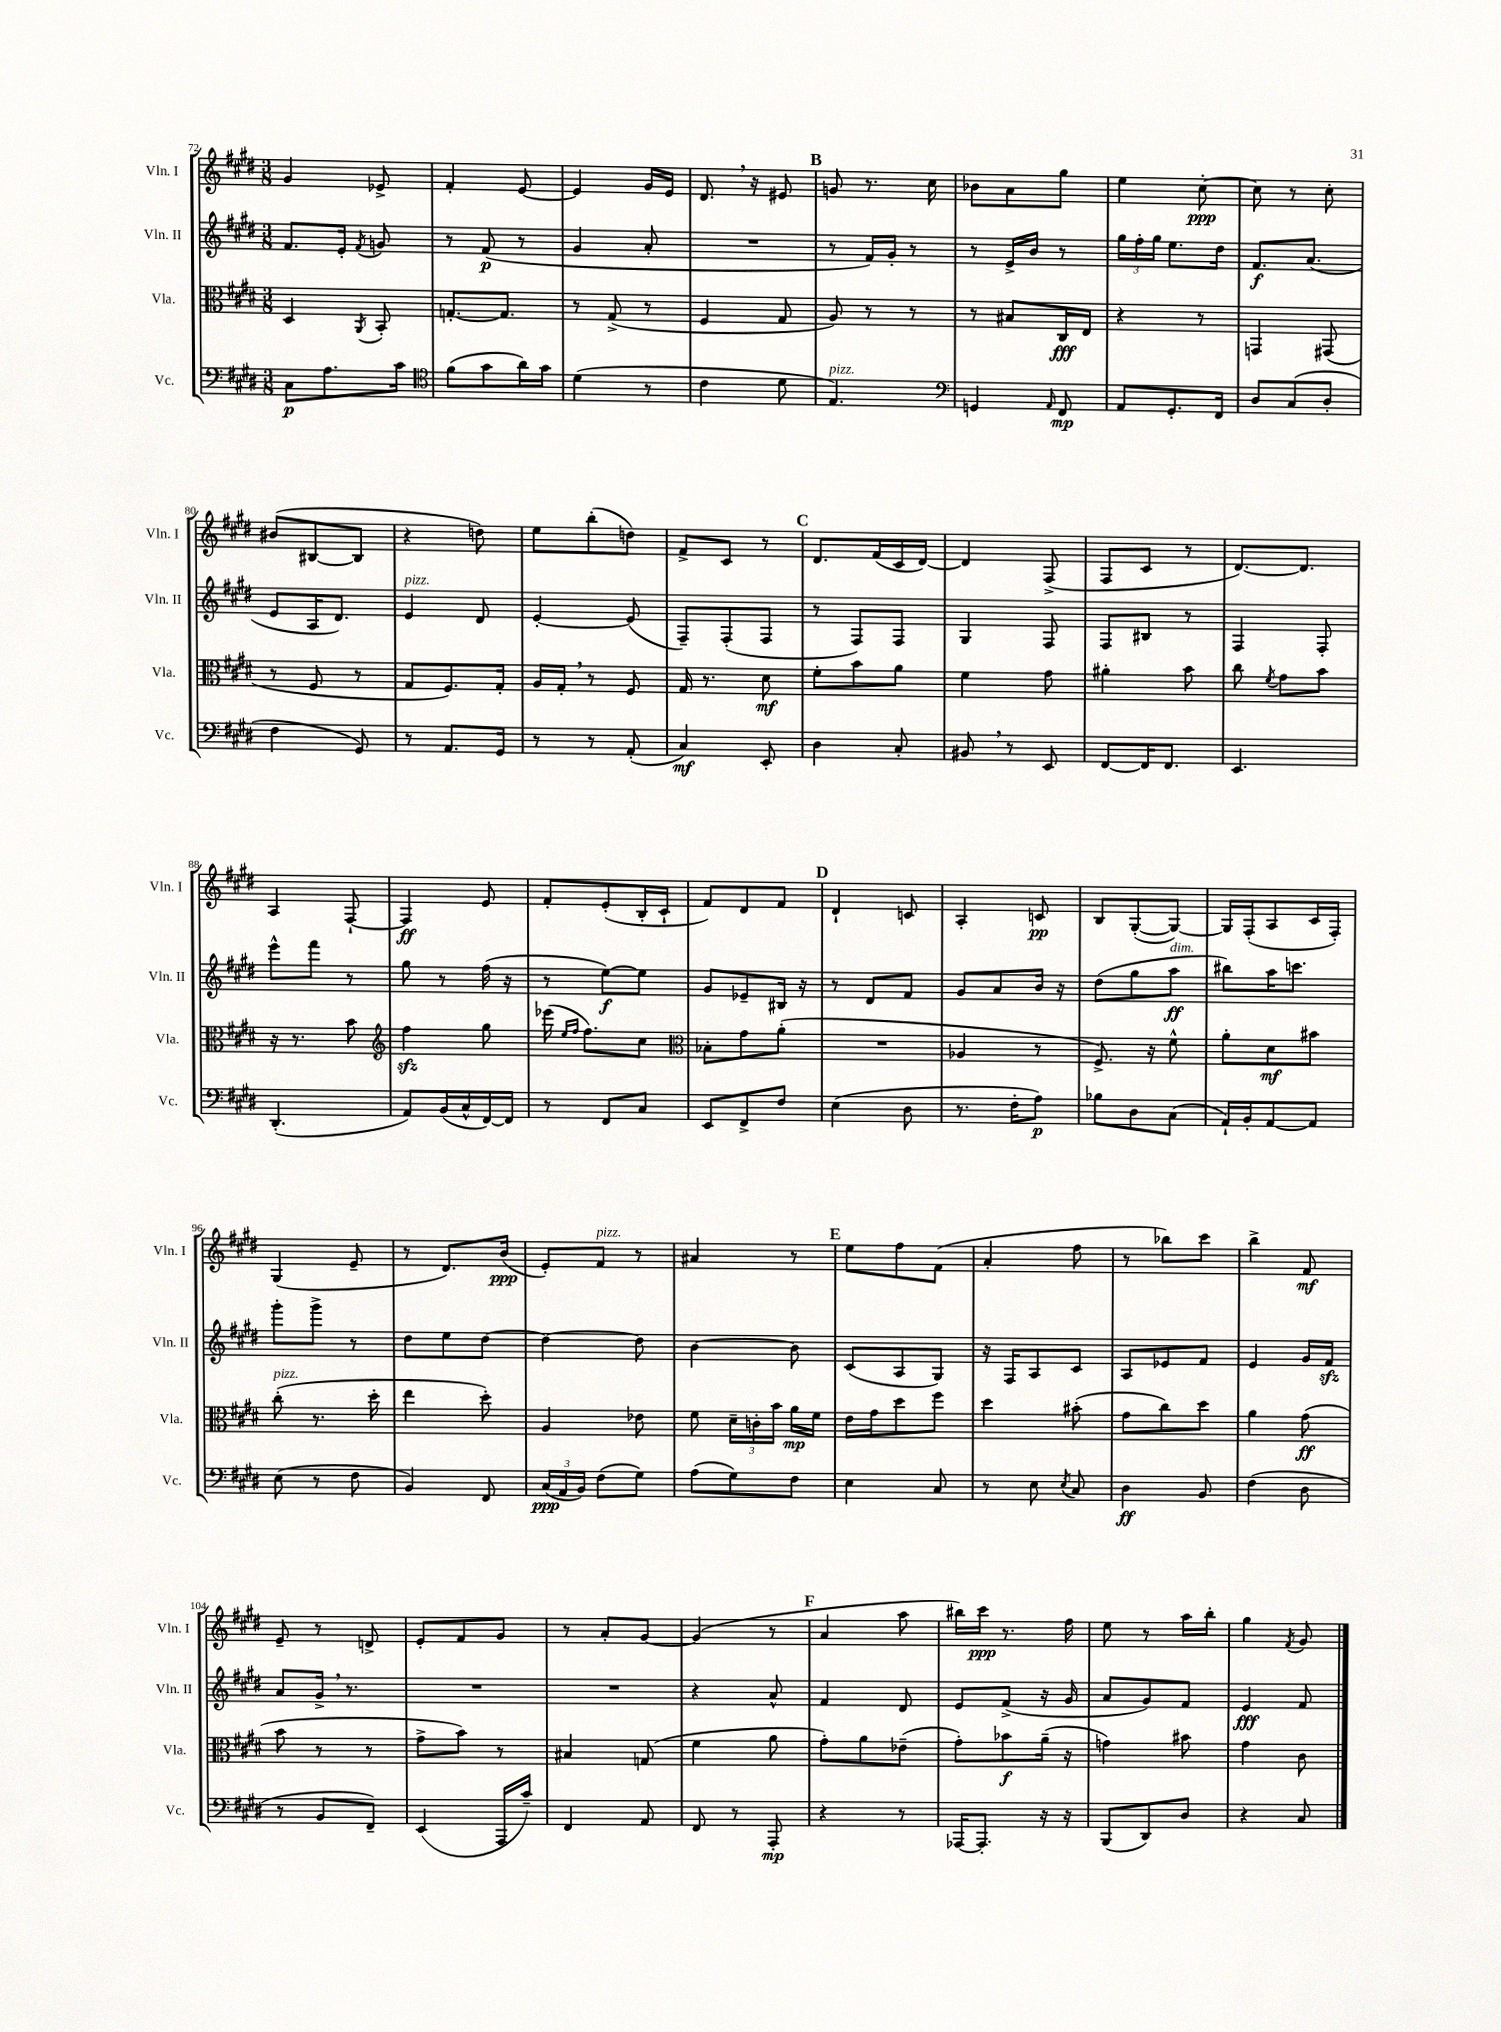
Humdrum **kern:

**kern	**kern	**kern	**kern
*staff4	*staff3	*staff2	*staff1
*clefF4	*clefC3	*clefG2	*clefG2
*k[f#c#g#d#]	*k[f#c#g#d#]	*k[f#c#g#d#]	*k[f#c#g#d#]
*M3/8	*M3/8	*M3/8	*M3/8
8C#	4D#	8.f#	4g#
8.A	.	.	.
.	.	16e'	.
.	8qAA	8qf#	.
.	8BB'	8g	8e-^
16c#	.	.	.
=	=	=	=
*clefC4	*	*	*
(8f#	[8.G'	8r	4f#'
8g#	.	(8f#	.
.	8.G]	.	.
16a)	.	8r	[8e
16g#	.	.	.
=	=	=	=
(4d#	8r	4g#	4e]
.	(8G#^	.	.
8r	8r	8a'	16g#
.	.	.	16e
=	=	=	=
4c#	4F#	4.r	8.d#
.	.	.	16r
8d#	8G#	.	8e#
=	=	=	=
4.E)	8A)	8r	8g
.	8r	16f#)	8.r
.	.	16g#'	.
.	8r	8r	.
.	.	.	16cc#
=	=	=	=
*clefF4	*	*	*
4GG	8r	8r	8b-
.	8B#	16e^	8a
.	.	16b	.
16qqAA	.	.	.
8FF#	16C#	8r	8gg#
.	16E	.	.
=	=	=	=
8AA	4r	24gg#	4ee
.	.	24ff#'	.
.	.	24gg#	.
8.GG#'	.	8.ee	.
.	8r	.	[8cc#'
16FF#	.	16dd#	.
=	=	=	=
8D#	4GG	8.f#	8cc#]
(8C#	.	.	8r
.	.	(8.a	.
8D#'	(8GG#	.	8cc#'
=	=	=	=
4F#	8r	8e	(8b#
.	8F#	16A	[8B#
.	.	8.d#)	.
8GG#)	8r	.	8B#]
=	=	=	=
8r	8G#	4e	4r
8.AA	8.F#)	.	.
.	.	8d#	8dd)
16GG#	16G#'	.	.
=	=	=	=
8r	16A	[4e'	8ee
.	16G#'	.	.
8r	8r	.	(8bb'
(8AA'	8F#	(8e]	8dd)
=	=	=	=
4C#)	16G#	8F#~)	8f#^
.	8.r	.	.
.	.	(8F#'	8c#
8EE'	8d#	8F#	8r
=	=	=	=
4D#	8f#'	8r	8.d#
.	8b	8F#)	.
.	.	.	(16f#
8C#'	8a	8F#	16c#
.	.	.	[16d#)
=	=	=	=
8BB#	4f#	4G#	4d#]
8r	.	.	.
8EE	8g#	8F#	(8F#^
=	=	=	=
[8FF#	4a#'	8F#	8F#
16FF#]	.	8B#	8c#
8.FF#	.	.	.
.	8b	8r	8r
=	=	=	=
4.EE	8cc#	4F#	[8.d#)
.	8qf#	.	.
.	8g#	.	.
.	.	.	8.d#]
.	8b	8F#'	.
=	=	=	=
(4.DD#'	16r	8eee^^	4A
.	8.r	.	.
.	.	8fff#	.
.	8b	8r	[8F#`
=	=	=	=
*	*clefG2	*	*
8AA)	4ff#	8gg#	4F#]
(16BB	.	8r	.
16C#^^	.	.	.
[16FF#)	8gg#	(16ff#	8e
16FF#]	.	16r	.
=	=	=	=
8r	(16eee-	8r	8f#'
.	16qqee	.	.
.	16qqff#	.	.
.	8.ff#)	.	.
8FF#	.	[8ee)	(8e'
8C#	8cc#	8ee]	16B'
.	.	.	16c#`
=	=	=	=
*	*clefC3	*	*
8EE	8B-'	8g#	8f#)
8FF#^	8g#	8e-~	8d#
8F#	(8a'	16B#	8f#
.	.	16r	.
=	=	=	=
(4E	4.r	8r	4d#`
.	.	8d#	.
8D#	.	8f#	8c
=	=	=	=
8.r	4A-	8g#	4A'
.	.	8a	.
16F#'	.	.	.
8A)	8r	16b	8c
.	.	16r	.
=	=	=	=
8B-	8.F#^)	(8dd#	8B
8D#	.	8gg#	([8G#'
.	16r	.	.
(8C#	8f#^^	8aa	8G#_)
=	=	=	=
16AA`)	8a'	8bb#)	16G#]
16BB'	.	.	(16F#'
[8AA	8d#	16aa	8A
.	.	8.ccc	.
8AA]	8b#	.	16c#
.	.	.	16F#')
=	=	=	=
(8E	(8cc#'	8ggg#'	(4G#
8r	8.r	8ggg#^	.
8F#	.	8r	8e~
.	16dd#'	.	.
=	=	=	=
4BB)	4ee	8dd#	8r
.	.	8ee	8.d#)
8FF#	8dd#')	[8dd#	.
.	.	.	(16b
=	=	=	=
(24C#	4A	4dd#_	8e')
24AA	.	.	.
24BB)	.	.	.
(8F#	.	.	8f#
8G#)	8e-	8dd#]	8r
=	=	=	=
(8A	8f#	[4b	4a#
8G#)	24d#~	.	.
.	24c'	.	.
.	24b	.	.
8F#	16a	8b]	8r
.	16f#	.	.
=	=	=	=
4E	16e	(8c#	8ee
.	16g#	.	.
.	8dd#	8A	8ff#
8C#	8ff#	8G#)	(8f#
=	=	=	=
8r	4dd#	16r	4a'
.	.	16F#	.
8E	.	8A	.
8qE	.	.	.
8C#	(8b#'	8c#	8ff#
=	=	=	=
4D#	8g#	8A	8r
.	8cc#)	8e-	8bb-)
8BB	8dd#	8f#	8ccc#
=	=	=	=
(4F#	4a	4e	4bb^
8D#	(8g#	16g#	8f#
.	.	16f#	.
=	=	=	=
8r	8b	8a	8e~
8BB	8r	16g#^	8r
.	.	8.r	.
8FF#~)	8r	.	8d^
=	=	=	=
(4EE	8g#^	4.r	8e'
.	8b)	.	8f#
16AAA	8r	.	8g#
16c#~)	.	.	.
=	=	=	=
4FF#	4B#	4.r	8r
.	.	.	8a'
8AA	(8G	.	[8g#
=	=	=	=
8FF#	4f#	4r	(4g#]
8r	.	.	.
8AAA'	8a	8a^^	8r
=	=	=	=
4r	8g#')	4f#	4a
.	8a	.	.
8r	(8e-~	8d#	8aa
=	=	=	=
[16AAA-	8g#')	8e	16bb#)
8.AAA-']	.	.	16ccc#
.	8b-	(8f#^	8.r
16r	(16a~	16r	.
16r	16r	16g#	16ff#
=	=	=	=
(8BBB	4g)	8a	8ee
8DD#)	.	8g#)	8r
8D#	8b#	8f#	16aa
.	.	.	16bb'
=	=	=	=
4r	4g#	4e	4gg#
.	.	.	8qf#
8C#	8c#	8f#	8g#
==	==	==	==
*-	*-	*-	*-
